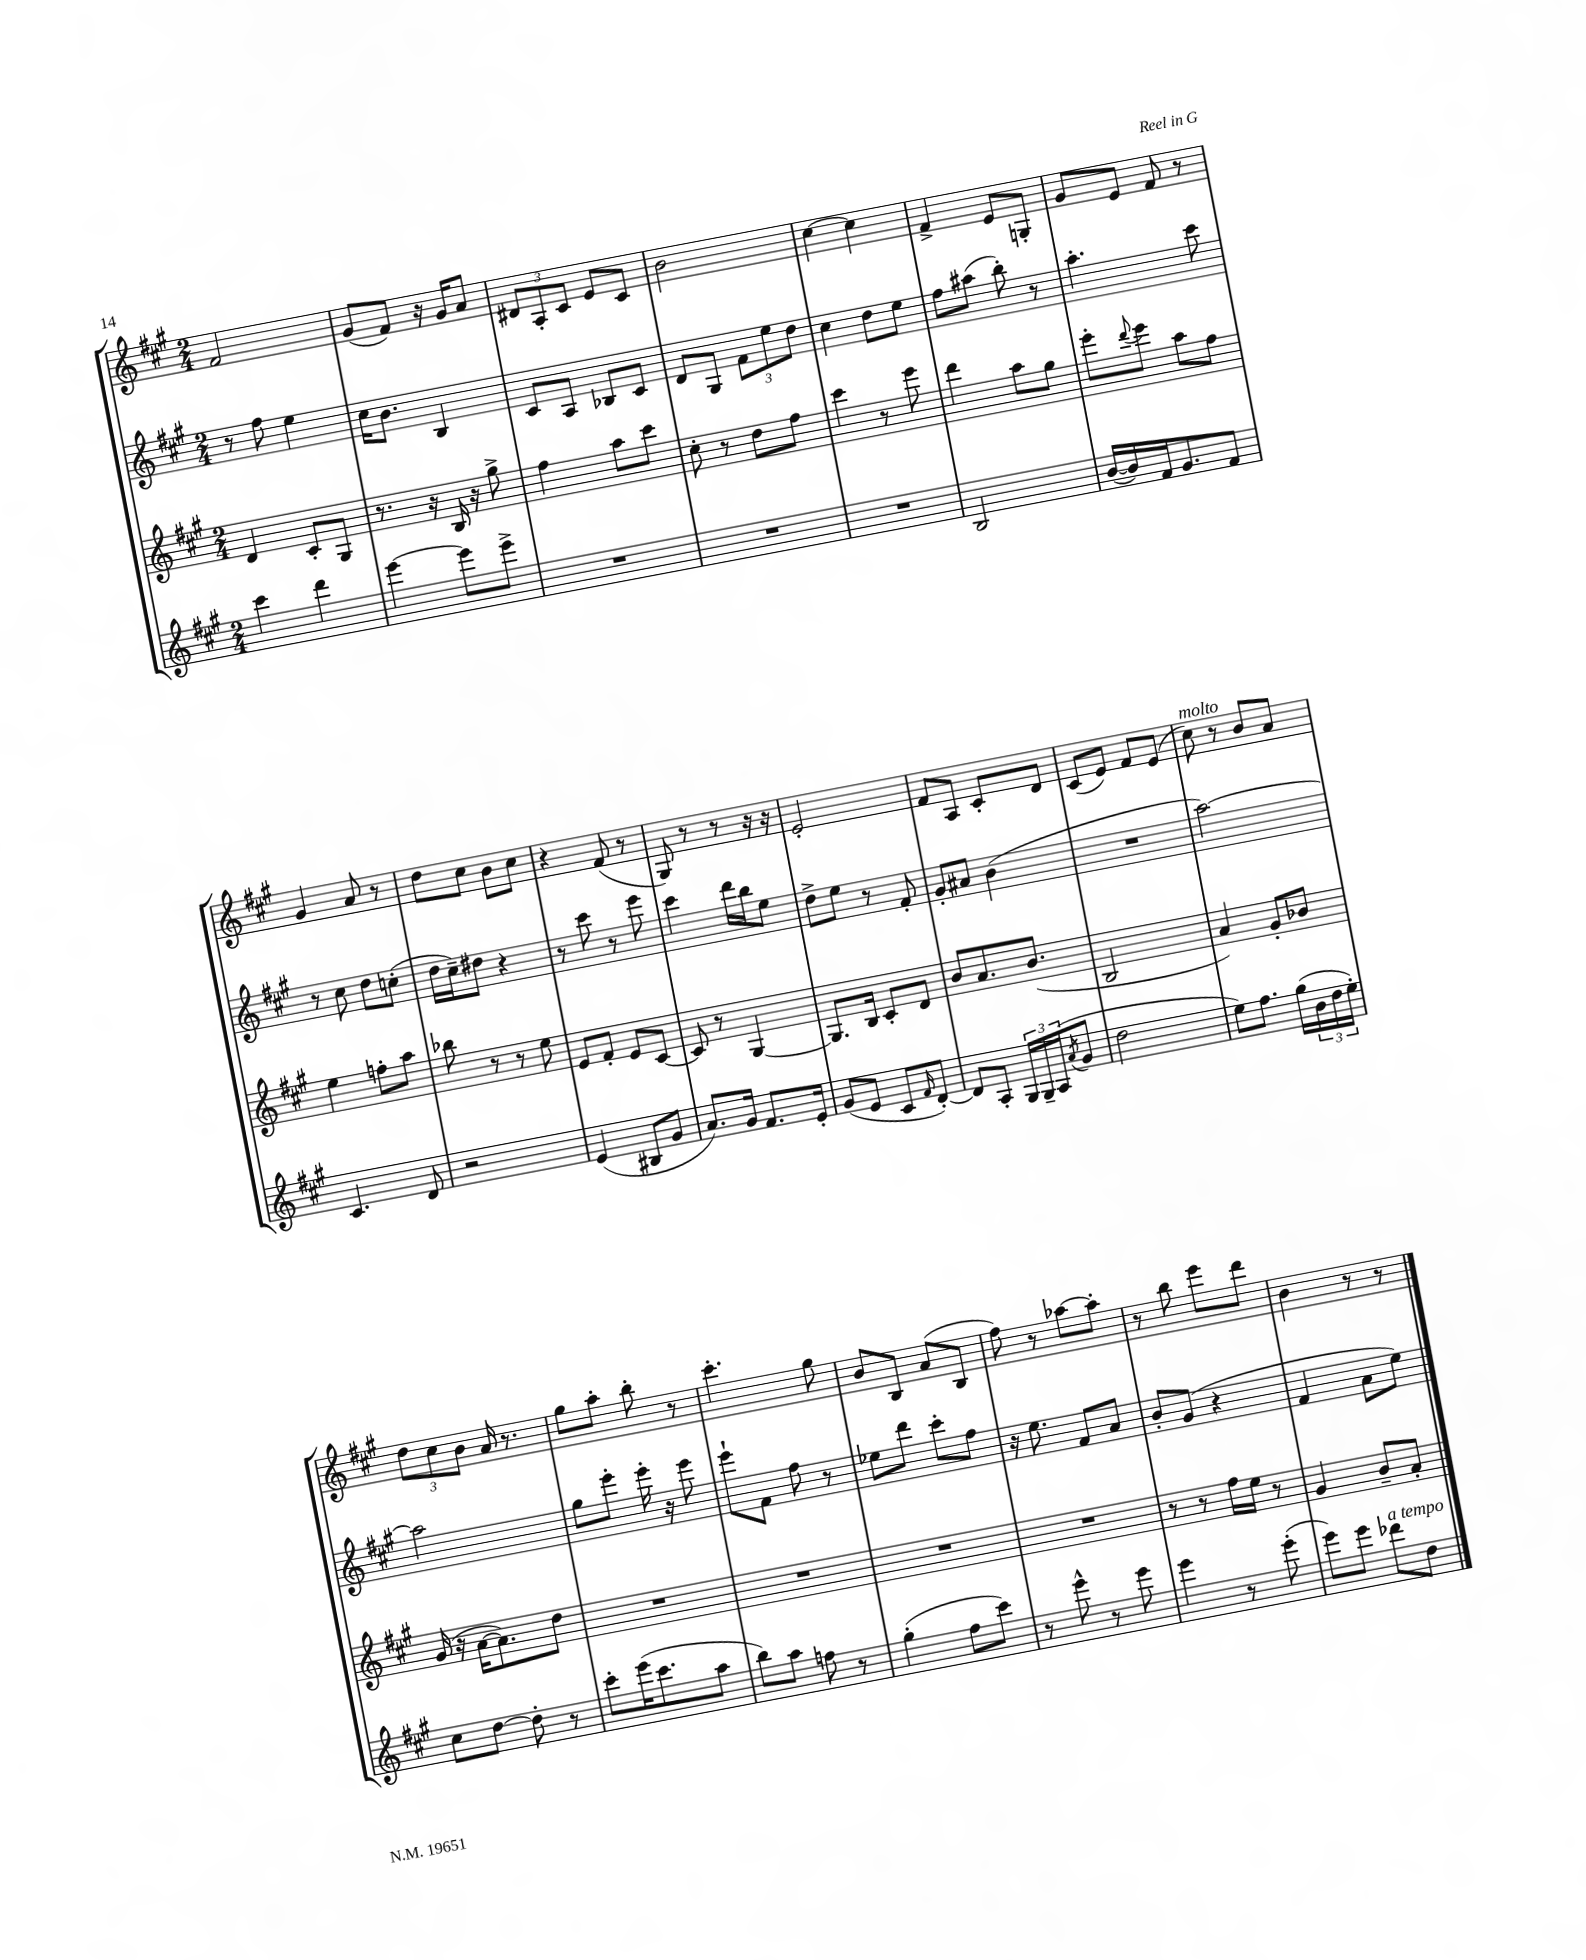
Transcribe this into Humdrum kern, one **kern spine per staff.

**kern	**kern	**kern	**kern
*staff4	*staff3	*staff2	*staff1
*clefG2	*clefG2	*clefG2	*clefG2
*k[f#c#g#]	*k[f#c#g#]	*k[f#c#g#]	*k[f#c#g#]
*M2/4	*M2/4	*M2/4	*M2/4
4ccc#	4d	8r	2f#
.	.	8ff#	.
4ddd	8c#'	4ee	.
.	8G#	.	.
=	=	=	=
[4eee	8.r	16cc#	(8g#
.	.	8.b	.
.	.	.	8f#)
.	16r	.	.
8eee]	16B	4B	16r
.	16r	.	16g#
8eee^	8gg#^	.	8a
=	=	=	=
2r	4ff#	8c#	12d#
.	.	.	12A'
.	.	8A	.
.	.	.	12c#
.	8aa	8B-	8e
.	8ccc#	8c#	8c#
=	=	=	=
2r	8cc#'	8d	2b
.	8r	8G#	.
.	8dd	12f#	.
.	.	12ee	.
.	8ff#	.	.
.	.	12dd	.
=	=	=	=
2r	4ccc#	4cc#	[4cc#
.	8r	8dd	4cc#]
.	8eee	8ee	.
=	=	=	=
2B	4ddd	8ff#	4f#^
.	.	(8aa#	.
.	8aa	8bb')	8e
.	8gg#	8r	8G'
=	=	=	=
([16b	8eee'	4.aa'	8g#
16b])	.	.	.
.	8qqddd	.	.
16f#	8eee	.	8e
8.g#	.	.	.
.	8aa	.	8f#
8f#	8ff#	8ccc#	8r
=	=	=	=
4.c#	4ee	8r	4g#
.	.	8cc#	.
.	8ff'	8dd	8a
8d	8aa	(8cc'	8r
=	=	=	=
2r	8bb-	16dd	8dd
.	.	16cc#~)	.
.	8r	8dd#	8cc#
.	8r	4r	8b
.	8ee	.	8cc#
=	=	=	=
(4e	8e	8r	4r
.	8f#'	8ccc#	.
8B#	8e	8r	(8f#
8g#	[8c#	8eee	8r
=	=	=	=
8.a)	8c#]	4ccc#	8G#)
.	8r	.	8r
16g#	.	.	.
8.f#	[4G#	16ddd	8r
.	.	16bb	.
.	.	8ee	16r
16e'	.	.	16r
=	=	=	=
(8g#	8.G#]	8dd^	2e'
8e	.	8ee	.
.	16B	.	.
8c#	8c#'	8r	.
16qqf#	.	.	.
[8d')	8d	8f#'	.
=	=	=	=
8d]	8b	8g#'	8f#
8A'	8.a	8a#	8A
24G#	.	(4b	8c#'
24G#~	.	.	.
.	(8.b	.	.
(24A	.	.	.
8qa	.	.	.
8g#	.	.	8d
=	=	=	=
2dd	2B	2r	(8c#
.	.	.	8e)
.	.	.	8f#
.	.	.	(8e
=	=	=	=
8ee)	4a)	[2aa)	8cc#)
8.ff#	.	.	8r
.	8g#'	.	8b
(16gg#	.	.	.
24b	8b-	.	8a
24dd	.	.	.
24ee')	.	.	.
=	=	=	=
8cc#	(16g#	2aa]	12dd
.	16r	.	.
.	.	.	12cc#
[8dd	[16a	.	.
.	.	.	12b
.	8.a])	.	.
8dd']	.	.	16a
.	.	.	8.r
8r	8dd	.	.
=	=	=	=
8ccc#'	2r	8gg#	8gg#
(16eee	.	8eee'	8aa'
8.ccc#	.	.	.
.	.	16eee'	8bb'
.	.	16r	.
8aa	.	8eee	8r
=	=	=	=
8bb)	2r	8eee`	4.ccc#'
8aa	.	8f#	.
8ff	.	8ff#	.
8r	.	8r	8gg#
=	=	=	=
(4gg#'	2r	8ee-	8b
.	.	8ddd	8B
8ff#	.	8ccc#'	(8a
8ccc#)	.	8ff#	8B
=	=	=	=
8r	2r	16r	8ff#)
.	.	8.ee	.
8eee^^	.	.	8r
8r	.	8f#	[8aa-
8eee	.	8a	8aa-']
=	=	=	=
4eee	8r	8b'	8r
.	8r	(8g#	8bb
8r	16ff#	4r	8eee
.	16ee	.	.
(8eee'	8r	.	8ddd
=	=	=	=
8eee)	4g#	4f#	4b
8eee	.	.	.
8ddd-	8b~	8a	8r
8dd	8a'	8ee)	8r
==	==	==	==
*-	*-	*-	*-
